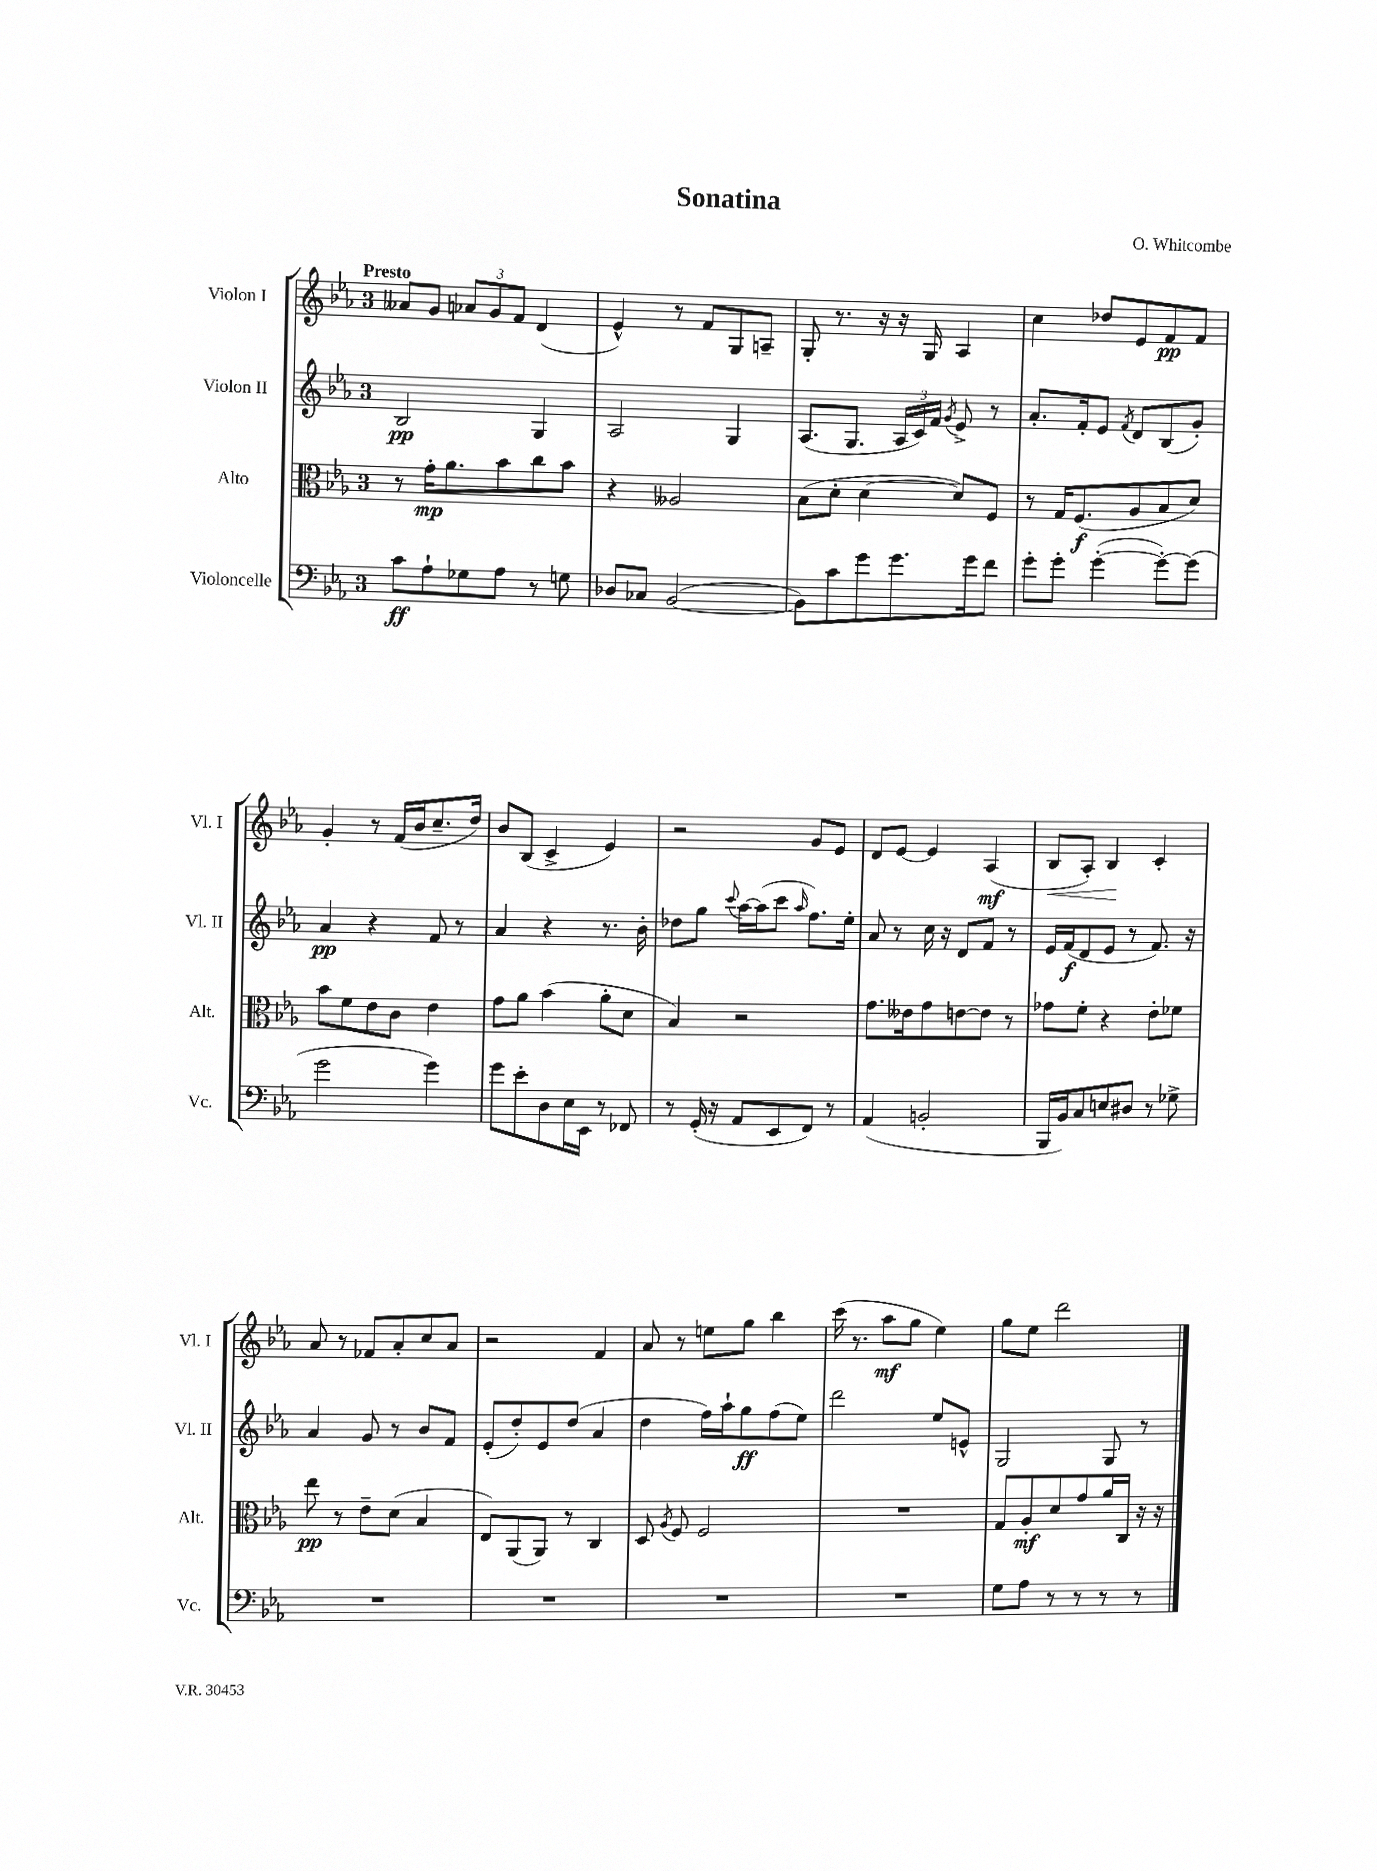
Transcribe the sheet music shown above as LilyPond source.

\header { title = "Sonatina" composer = "O. Whitcombe" }
<<
\new StaffGroup <<
\new Staff = "s0" \with { instrumentName = "Violon I" shortInstrumentName = "Vl. I" } {
    \clef treble \key ees \major \once \override Staff.TimeSignature.style = #'single-digit \time 3/4 \tempo "Presto"
    \autoBeamOff aeses'8[ g'8] \tuplet 3/2 { aes'8[ g'8 f'8] } d'4( |
    ees'4-^) r8 f'8[ g8 a8]-- |
    g8-. r8. r16 r16 g16 aes4 |
    c''4 des''8[ ees'8 f'8\pp f'8] |
    g'4-. r8 f'16[( bes'16 c''8.-- d''16]) |
    bes'8[ bes8]( c'4-> ees'4) |
    r2 g'8[ ees'8] |
    d'8[ ees'8]~ ees'4 aes4\mf( |
    bes8[\< aes8]-.) bes4\! c'4-. |
    aes'8 r8 fes'8[ aes'8-. c''8 aes'8] |
    r2 f'4 |
    aes'8 r8 e''8[ g''8] bes''4 |
    c'''16( r8. aes''8[\mf g''8] ees''4) |
    g''8[ ees''8] d'''2 \bar "|." |
}
\new Staff = "s1" \with { instrumentName = "Violon II" shortInstrumentName = "Vl. II" } {
    \clef treble \key ees \major \once \override Staff.TimeSignature.style = #'single-digit \time 3/4
    \autoBeamOff bes2\pp g4 |
    aes2 g4 |
    aes8.[( g8.] \tuplet 3/2 { aes16[ c'16) f'16] } \acciaccatura { g'8 } ees'8-> r8 |
    aes'8.[-. f'16-. ees'8] \acciaccatura { f'8 } d'8[ bes8( g'8]-.) |
    aes'4\pp r4 f'8 r8 |
    aes'4 r4 r8. bes'16-. |
    des''8[ g''8] \appoggiatura { c'''8 } aes''16[~ aes''16( c'''8] \grace { aes''16 } f''8.[) ees''16]-. |
    aes'8 r8 c''16 r16 d'8[ f'8] r8 |
    ees'16[ f'16\f( d'8 ees'8] r8 f'8.) r16 |
    aes'4 g'8 r8 bes'8[ f'8] |
    ees'8[-.( d''8-.) ees'8 d''8]( aes'4 |
    d''4 f''16[) aes''16-! g''8\ff f''8( ees''8]) |
    d'''2 ees''8[ e'8]-^ |
    g2 g8 r8 \bar "|." |
}
\new Staff = "s2" \with { instrumentName = "Alto" shortInstrumentName = "Alt." } {
    \clef alto \key ees \major \once \override Staff.TimeSignature.style = #'single-digit \time 3/4
    \autoBeamOff r8 g'16[-.\mp aes'8. bes'8 c''8 bes'8] |
    r4 aeses2 |
    bes8[( d'8]-. d'4~ d'8[) f8] |
    r8 g16[ f8.\f( aes8 bes8 d'8]) |
    bes'8[ f'8 ees'8 c'8] ees'4 |
    g'8[ aes'8] bes'4( aes'8[-. d'8] |
    bes4) r2 |
    g'8.[ eeses'16 g'8 e'8~ e'8] r8 |
    ges'8[ f'8]-. r4 ees'8[-. fes'8] |
    ees''8\pp r8 ees'8[-- d'8]( bes4 |
    ees8[) aes,8( aes,8]) r8 c4 |
    d8 \acciaccatura { aes8 } f8 f2 |
    R2. |
    g8[ aes8-.\mf d'8 g'8 aes'16 c16] r16 r16 \bar "|." |
}
\new Staff = "s3" \with { instrumentName = "Violoncelle" shortInstrumentName = "Vc." } {
    \clef bass \key ees \major \once \override Staff.TimeSignature.style = #'single-digit \time 3/4
    \autoBeamOff c'8[\ff aes8-! ges8 aes8] r8 g8 |
    des8[ ces8] bes,2~( |
    bes,8[) c'8 g'8 g'8. g'16 f'8] |
    g'8[-. g'8]-. g'4~-.( g'8[~-.) g'8]( |
    g'2 g'4) |
    g'8[ ees'8-. d8 ees16 ees,16] r8 fes,8 |
    r8 g,16-.( r16 aes,8[ ees,8 f,8]) r8 |
    aes,4( b,2-. |
    bes,,16[ bes,16) c8 e8 dis8] r8 ges8-> |
    R2. |
    R2. |
    R2. |
    R2. |
    g8[ aes8] r8 r8 r8 r8 \bar "|." |
}
>>
>>
\layout { \context { \Score \remove "Bar_number_engraver" } }
